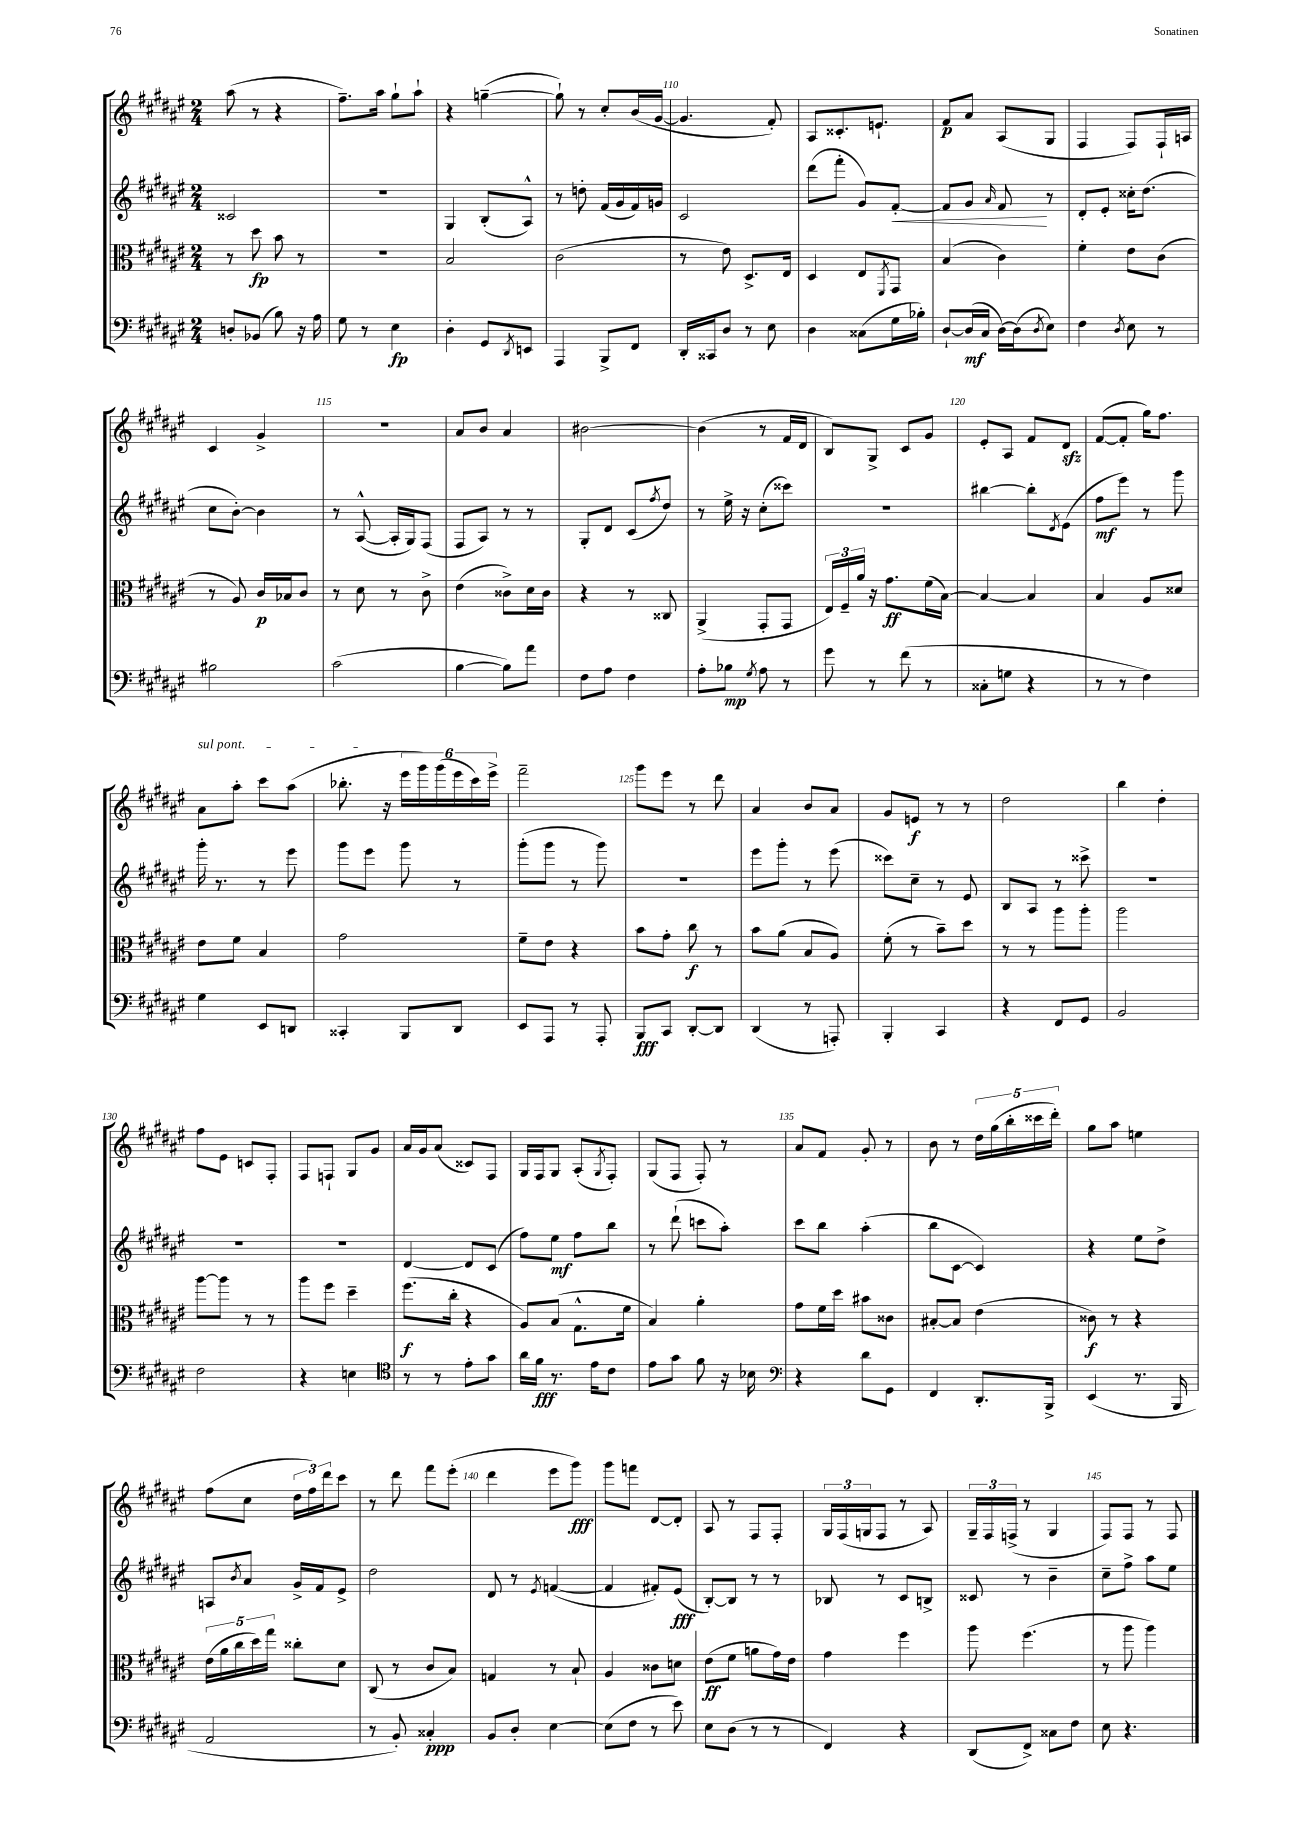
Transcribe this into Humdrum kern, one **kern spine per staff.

**kern	**kern	**kern	**kern
*staff4	*staff3	*staff2	*staff1
*clefF4	*clefC3	*clefG2	*clefG2
*k[f#c#g#d#a#e#]	*k[f#c#g#d#a#e#]	*k[f#c#g#d#a#e#]	*k[f#c#g#d#a#e#]
*M2/4	*M2/4	*M2/4	*M2/4
8D'	8r	2c##	(8aa#
(8BB-	8dd#	.	8r
8B)	8b	.	4r
16r	8r	.	.
16A#	.	.	.
=	=	=	=
8G#	2r	2r	8.ff#~)
8r	.	.	.
.	.	.	16aa#
4E#	.	.	8gg#`
.	.	.	8aa#`
=	=	=	=
4D#'	2B	4G#	4r
8GG#	.	(8B'	([4gg~
8qDD#	.	.	.
8EE	.	8A#^^)	.
=	=	=	=
4AAA#	(2c#	8r	8gg`])
.	.	8dd'	8r
8BBB^	.	(16f#	8cc#'
.	.	16g#	.
8FF#	.	16f#)	(16b
.	.	16g	[16g#
=	=	=	=
16DD#'	8r	2c#	4.g#]
16CC##	.	.	.
8D#	8e#)	.	.
8r	8.D#^	.	.
8E#	.	.	8f#')
.	16E#	.	.
=	=	=	=
4D#	4D#	(8ddd#	8A#
.	.	8fff#'	8.c##'
(8C##	8E#	8g#)	.
.	.	.	8.e`
.	8qFF#	.	.
16G#	8GG#	[8f#'	.
16B-')	.	.	.
=	=	=	=
[8D#`	(4B	8f#]	8f#
(16D#]	.	8g#	8a#
16C#	.	.	.
.	.	16qqa#	.
[16D#)	4c#)	8f#	(8A#
(16D#]	.	.	.
8qD#	.	.	.
8E#)	.	8r	8G#
=	=	=	=
4F#	4f#'	8d#'	4F#
.	.	8e#'	.
8qD#	.	.	.
8E#	8e#	16cc##'	8F#)
.	.	(8.dd#	.
8r	(8c#	.	16F#`
.	.	.	16A
=	=	=	=
2B#	8r	8cc#	4c#
.	8A#)	[8b')	.
.	16c#	4b]	4g#^
.	16B-	.	.
.	8c#	.	.
=	=	=	=
(2c#	8r	8r	2r
.	8d#	([8A#^^	.
.	8r	16A#']	.
.	.	16G#)	.
.	8c#^	(8F#	.
=	=	=	=
[4B	(4e#	8F#	8a#
.	.	8A#)	8b
8B])	8c##^)	8r	4a#
8a#	16d#	8r	.
.	16c##	.	.
=	=	=	=
8F#	4r	8G#'	[2b#
8A#	.	8d#	.
4F#	8r	(8c#	.
.	.	8qff#	.
.	8C##	8dd#)	.
=	=	=	=
8A#'	(4AA#^	8r	(4b#]
8B-	.	16ee#^	.
.	.	16r	.
8qG#	.	.	.
8A#	8GG#'	(8cc#'	8r
8r	8GG#	8ccc##)	16f#
.	.	.	16d#
=	=	=	=
8g#	24E#)	2r	8B)
.	24F#~	.	.
.	24a#	.	.
8r	16r	.	8G#^
.	8.g#	.	.
(8f#	.	.	8c#
8r	(16f#	.	8g#
.	[16B)	.	.
=	=	=	=
8C##'	4B_	[4bb#	8e#'
8G	.	.	8A#
4r	4B]	8bb#']	8f#
.	.	8qd#	.
.	.	(8e#	8d#
=	=	=	=
8r	4B	8ff#	([8f#
8r	.	8eee#)	8f#']
4F#)	8A#	8r	16gg#)
.	.	.	8.ff#
.	8d##	8ggg#	.
=	=	=	=
4G#	8e#	16ggg#'	8a#
.	.	8.r	.
.	8f#	.	8aa#'
8EE#	4B	8r	8ccc#
8DD	.	8eee#	(8aa#
=	=	=	=
4CC##'	2g#	8ggg#	8.bb-'
.	.	8eee#	.
.	.	.	16r
8BBB	.	8ggg#	24eee#
.	.	.	24ggg#)
.	.	.	(24ggg#
8DD#	.	8r	24eee#
.	.	.	24ccc#)
.	.	.	24eee#^
=	=	=	=
8EE#	8f#~	(8ggg#'	2fff#~
8AAA#	8e#	8ggg#	.
8r	4r	8r	.
8AAA#'	.	8ggg#)	.
=	=	=	=
8BBB	8b	2r	8ggg#
8CC#	8g#'	.	8eee#
[8DD#'	8cc#	.	8r
8DD#]	8r	.	8ddd#
=	=	=	=
(4DD#	8b	8eee#	4a#
.	(8a#	8ggg#'	.
8r	8B	8r	8b
8AAA')	8A#)	(8eee#	8a#
=	=	=	=
4BBB'	(8f#'	8ccc##)	8g#
.	8r	8cc#~	8e
4CC#	8b~)	8r	8r
.	8dd#	8e#	8r
=	=	=	=
4r	8r	8B	2dd#
.	8r	8A#	.
8FF#	8aa#	8r	.
8GG#	8aa#'	8ccc##^	.
=	=	=	=
2BB	2aa#	2r	4bb
.	.	.	4dd#'
=	=	=	=
2F#	[8aa#	2r	8ff#
.	8aa#]	.	8e#
.	8r	.	8c
.	8r	.	8F#'
=	=	=	=
4r	8aa#	2r	8F#
.	8ff#	.	8F`
4E	4dd#~	.	8G#
.	.	.	8g#
=	=	=	=
*clefC4	*	*	*
8r	(8.ff#	[4d#	16a#
.	.	.	16g#
8r	.	.	(8a#
.	16cc#'	.	.
8e#'	4r	8d#]	8c##)
8g#	.	(8c#	8F#
=	=	=	=
16a#	8A#)	8ff#)	16G#
16f#	.	.	16F#
8.r	(8B	8ee#	8G#
.	8.G#^^	8ff#	(8A#'
16e#	.	.	.
.	.	.	8qG#
8c#	.	8bb	8F#')
.	16f#	.	.
=	=	=	=
8e#	4B)	8r	(8G#
8g#	.	(8ddd#`	8F#
8f#	4a#'	8ccc	8F#')
16r	.	8aa#')	8r
16B-	.	.	.
=	=	=	=
*clefF4	*	*	*
4r	8g#	8ccc#	8a#
.	16f#	8bb	8f#
.	16dd#	.	.
8d#	8b#	(4aa#'	8g#'
8GG#	8c##	.	8r
=	=	=	=
4FF#	[8B#'	8bb	8b
.	8B#]	[8c#	8r
8.DD#'	(4e#	4c#])	20dd#
.	.	.	(20gg#
.	.	.	20bb'
.	.	.	20ccc##
16BBB^	.	.	.
.	.	.	20ddd#')
=	=	=	=
(4EE#	8c##)	4r	8gg#
.	8r	.	8aa#
8.r	4r	8ee#	4ee
.	.	8dd#^	.
16BBB	.	.	.
=	=	=	=
2AA#	(20e#	8A	(8ff#
.	20a#	.	.
.	20cc#	.	.
.	.	8qb	.
.	.	8a#	8cc#
.	20dd#)	.	.
.	20gg#	.	.
.	8cc##'	16g#^	24dd#
.	.	.	24ff#)
.	.	16f#	.
.	.	.	24ddd#
.	8d#	8e#^	8ccc#
=	=	=	=
8r	(8C#	2dd#	8r
8BB')	8r	.	8ddd#
4C##'	8c#	.	8fff#
.	8B)	.	(8eee#'
=	=	=	=
8BB	4G	8d#	4ddd#
8D#'	.	8r	.
.	.	8qe#	.
[4E#	8r	([4f	8eee#
.	8B`	.	8ggg#)
=	=	=	=
(8E#]	4A#	4f]	8ggg#
8F#	.	.	8fff
8r	8c##	8f#')	[8d#
8e#)	8d	(8e#	8d#']
=	=	=	=
8E#	(8e#	[8B')	8A#
(8D#	8f#	8B]	8r
8r	8a	8r	8F#
8r	16g#)	8r	8F#'
.	16e#	.	.
=	=	=	=
4FF#)	4g#	8B-	24G#
.	.	.	(24F#
.	.	.	24G
.	.	8r	8F#
4r	4ff#	8c#	8r
.	.	8B^	8A#)
=	=	=	=
(8DD#	8aa#	8c##	24G#~
.	.	.	24F#
.	.	.	(24F^
8FF#^)	(4.ff#	8r	8r
8C##	.	4b~	4G#
8F#	.	.	.
=	=	=	=
8E#	8r	8cc#~	8F#)
4.r	8aa#	8ff#^	8F#
.	4aa#)	8aa#	8r
.	.	8ee#	8F#
==	==	==	==
*-	*-	*-	*-
